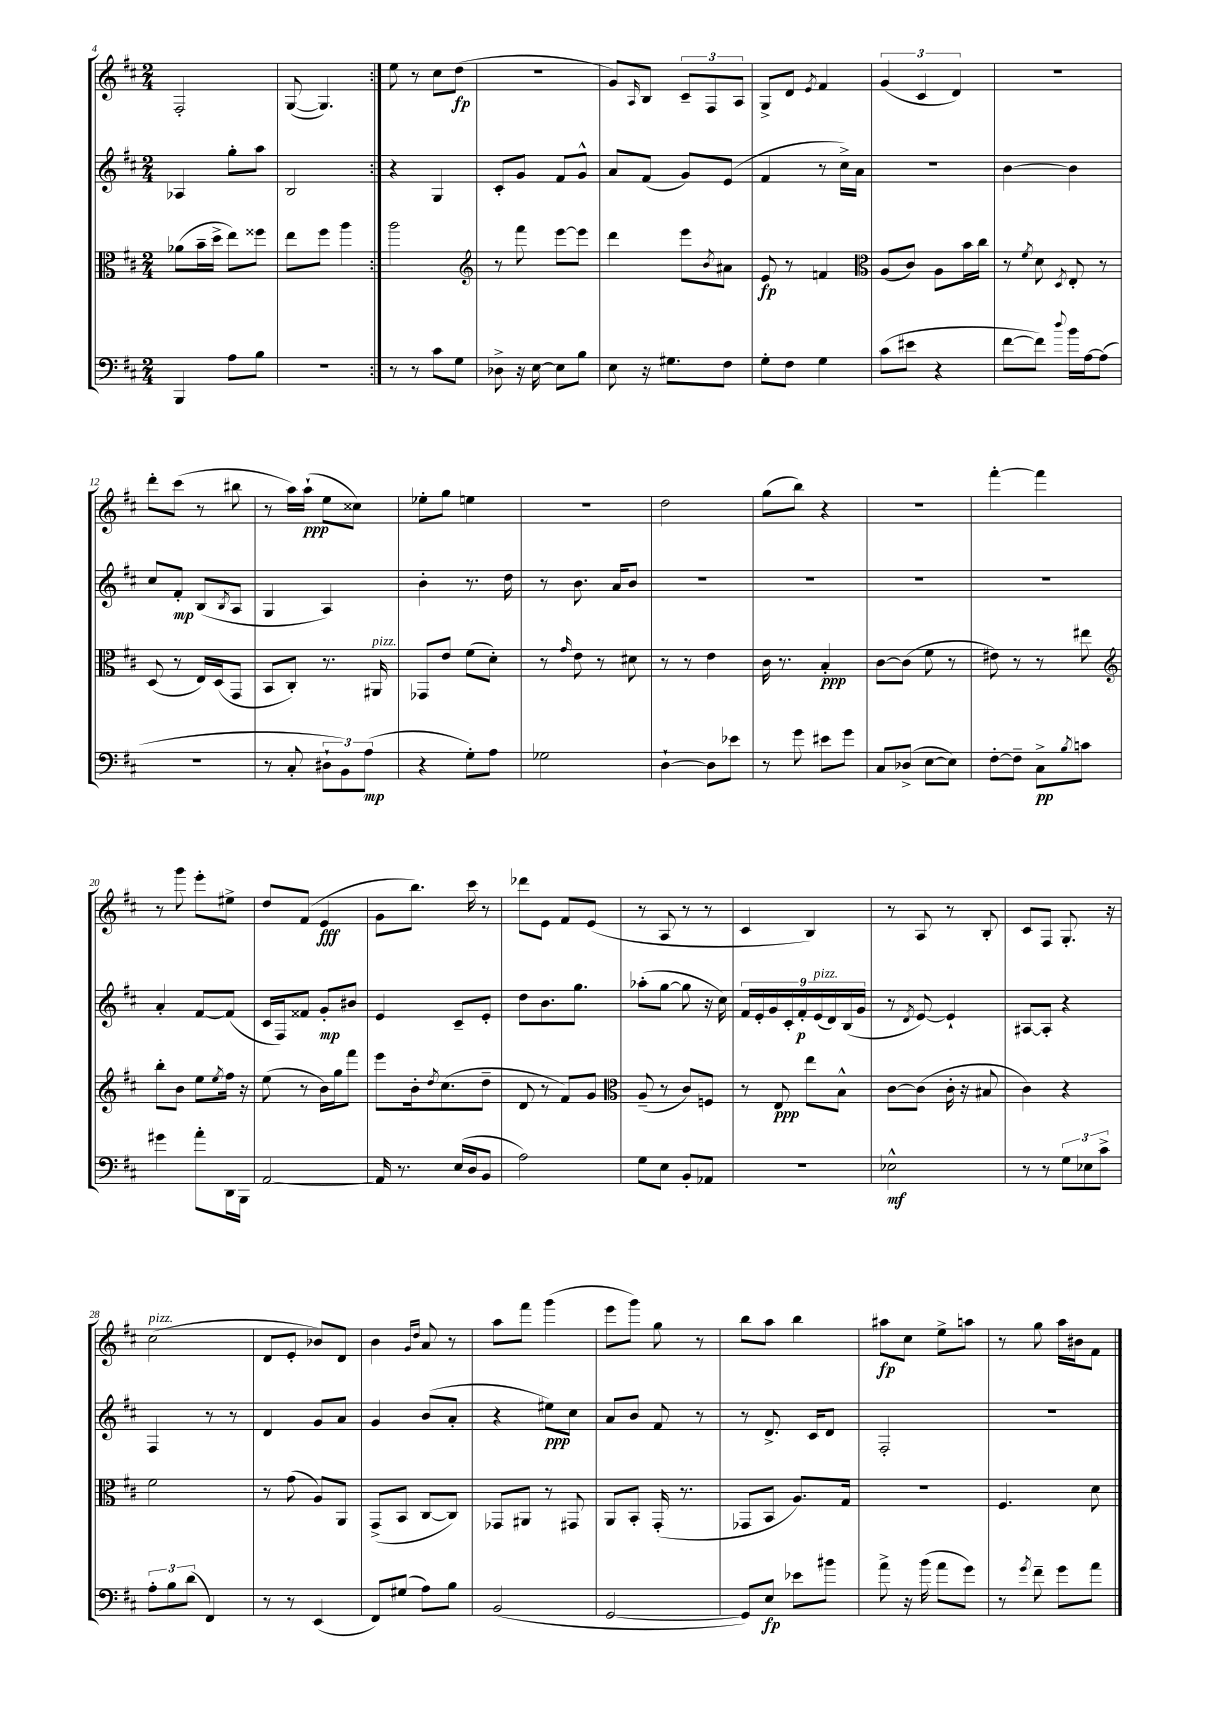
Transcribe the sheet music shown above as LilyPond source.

<<
\new StaffGroup <<
\new Staff = "s0" {
    \clef treble \key d \major \numericTimeSignature \time 2/4
    \repeat volta 2 { fis2-. |
    g8~( g4.) | }
    e''8 r8 cis''8 d''8\fp( |
    R2 |
    g'8) \grace { a16 } b8 \tuplet 3/2 { cis'8-- fis8 a8 } |
    g8-> d'8 \acciaccatura { e'8 } fis'4 |
    \tuplet 3/2 { g'4( cis'4 d'4) } |
    R2 |
    d'''8-. cis'''8( r8 bis''8 |
    r8 a''16) a''16-!\ppp( e''8 cisis''8) |
    ees''8-. g''8 e''4 |
    r2 |
    d''2 |
    g''8( b''8) r4 |
    R2 |
    fis'''4~-. fis'''4 |
    r8 g'''8 e'''8-. eis''8-> |
    d''8 fis'8( e'4\fff |
    g'8 b''8.) cis'''16 r8 |
    des'''8 e'8 fis'8 e'8( |
    r8 a8 r8 r8 |
    cis'4 b4) |
    r8 a8 r8 b8-. |
    cis'8 fis8 g8.-. r16 |
    cis''2^\markup { \italic "pizz." }( |
    d'8 e'8-. bes'8) d'8 |
    b'4 \grace { g'16 d''16 } a'8 r8 |
    a''8 fis'''8 g'''4( |
    e'''8 g'''8) g''8 r8 |
    b''8 a''8 b''4 |
    ais''8\fp cis''8 e''8-> a''8 |
    r8 g''8 a''16 bis'16 fis'8 \bar "|." |
}
\new Staff = "s1" {
    \clef treble \key d \major \numericTimeSignature \time 2/4
    \repeat volta 2 { aes4 g''8-. a''8 |
    b2 | }
    r4 g4 |
    cis'8-. g'8 fis'8 g'8-^ |
    a'8 fis'8( g'8) e'8( |
    fis'4 r8 cis''16->) a'16 |
    R2 |
    b'4~ b'4 |
    cis''8 fis'8-.\mp b8( \acciaccatura { b8 } a8 |
    g4 a4) |
    b'4-. r8. d''16 |
    r8 b'8. a'16 b'8 |
    R2 |
    R2 |
    R2 |
    R2 |
    a'4-. fis'8~ fis'8( |
    cis'16 fis16) fisis'8 g'8-.\mp bis'8 |
    e'4 cis'8-- e'8-. |
    d''8 b'8. g''8. |
    aes''8-.( g''8~ g''8 r16 cis''16) |
    \tuplet 9/8 { fis'16 e'16-. g'16 cis'16-. fis'16-.\p e'16^\markup { \italic "pizz." }( d'16) b16( g'16 } |
    r8 \acciaccatura { d'8 } e'8~) e'4-! |
    ais8~ ais8-. r4 |
    fis4 r8 r8 |
    d'4 g'8 a'8 |
    g'4 b'8( a'8-. |
    r4 eis''8\ppp) cis''8 |
    a'8 b'8 fis'8 r8 |
    r8 d'8.-> cis'16 d'8 |
    fis2-. |
    R2 \bar "|." |
}
\new Staff = "s2" {
    \clef alto \key d \major \numericTimeSignature \time 2/4
    \repeat volta 2 { aes'8( b'16-- d''16-> e''8) fisis''8 |
    e''8 fis''8 a''4 | }
    a''2 |
    \clef treble r8 fis'''8 e'''8~ e'''8 |
    d'''4 e'''8 \acciaccatura { b'8 } ais'8 |
    e'8\fp r8 f'4 |
    \clef alto a8( cis'8) a8 b'16 cis''16 |
    r8 \acciaccatura { fis'8 } d'8 \acciaccatura { d8 } e8-. r8 |
    d8( r8 e16) d16( g,8 |
    b,8 cis8-.) r8. ais,16^\markup { \italic "pizz." } |
    ges,8 e'8 fis'8( d'8-.) |
    r8 \grace { g'16 } e'8 r8 dis'8 |
    r8 r8 e'4 |
    cis'16 r8. b4-.\ppp |
    cis'8~ cis'8( fis'8 r8 |
    eis'8) r8 r8 eis''8 |
    \clef treble b''8-. b'8 e''8 \acciaccatura { e''8 } fis''16 r16 |
    e''8( r8 b'16) g''16 fis'''8 |
    e'''8 b'16-. \acciaccatura { d''8 } cis''8.( d''8-- |
    d'8 r8 fis'8) g'8 |
    \clef alto a8--( r8 cis'8) f8 |
    r8 e8\ppp e''8 b8-^ |
    cis'8~ cis'8( cis'16-. r16 bis8 |
    cis'4) r4 |
    fis'2 |
    r8 g'8( a8) a,8 |
    g,8->( b,8 cis8~ cis8) |
    ges,8 ais,8 r8 gis,8 |
    a,8 b,8-. g,16-.( r8. |
    ges,8 b,8 a8.) g16 |
    r2 |
    fis4. d'8 \bar "|." |
}
\new Staff = "s3" {
    \clef bass \key d \major \numericTimeSignature \time 2/4
    \repeat volta 2 { b,,4 a8 b8 |
    r2 | }
    r8 r8 cis'8 g8 |
    des8-> r16 e16~ e8 b8 |
    e8 r16 gis8. fis8 |
    g8-. fis8 g4 |
    cis'8( eis'8 r4 |
    fis'8~ fis'8) \appoggiatura { d''8 } b'16 a16~ a8( |
    R2 |
    r8 cis8-. \tuplet 3/2 { dis8-! b,8) a8\mp( } |
    r4 g8-.) a8 |
    ges2 |
    d4~-! d8 ees'8 |
    r8 g'8 eis'8 g'8 |
    cis8 des8->( e8~ e8) |
    fis8~-. fis8-- cis8->\pp \acciaccatura { b8 } c'8 |
    gis'4 a'8-. d,16 b,,16 |
    a,2~ |
    a,16 r8. e16( d16 b,8 |
    a2) |
    g8 e8 b,8-. aes,8 |
    R2 |
    ees2-^\mf |
    r8 r8 \tuplet 3/2 { g8 ees8 cis'8-> } |
    \tuplet 3/2 { a8-. b8 d'8( } fis,4) |
    r8 r8 e,4( |
    fis,8) gis8( a8) b8 |
    b,2( |
    g,2~ |
    g,8) e8\fp ees'8 bis'8 |
    a'8-> r16 b'16( a'8 g'8) |
    r8 \acciaccatura { g'8 } fis'8-- g'8 a'8 \bar "|." |
}
>>
>>
\layout { \context { \Score currentBarNumber = #4 } }
